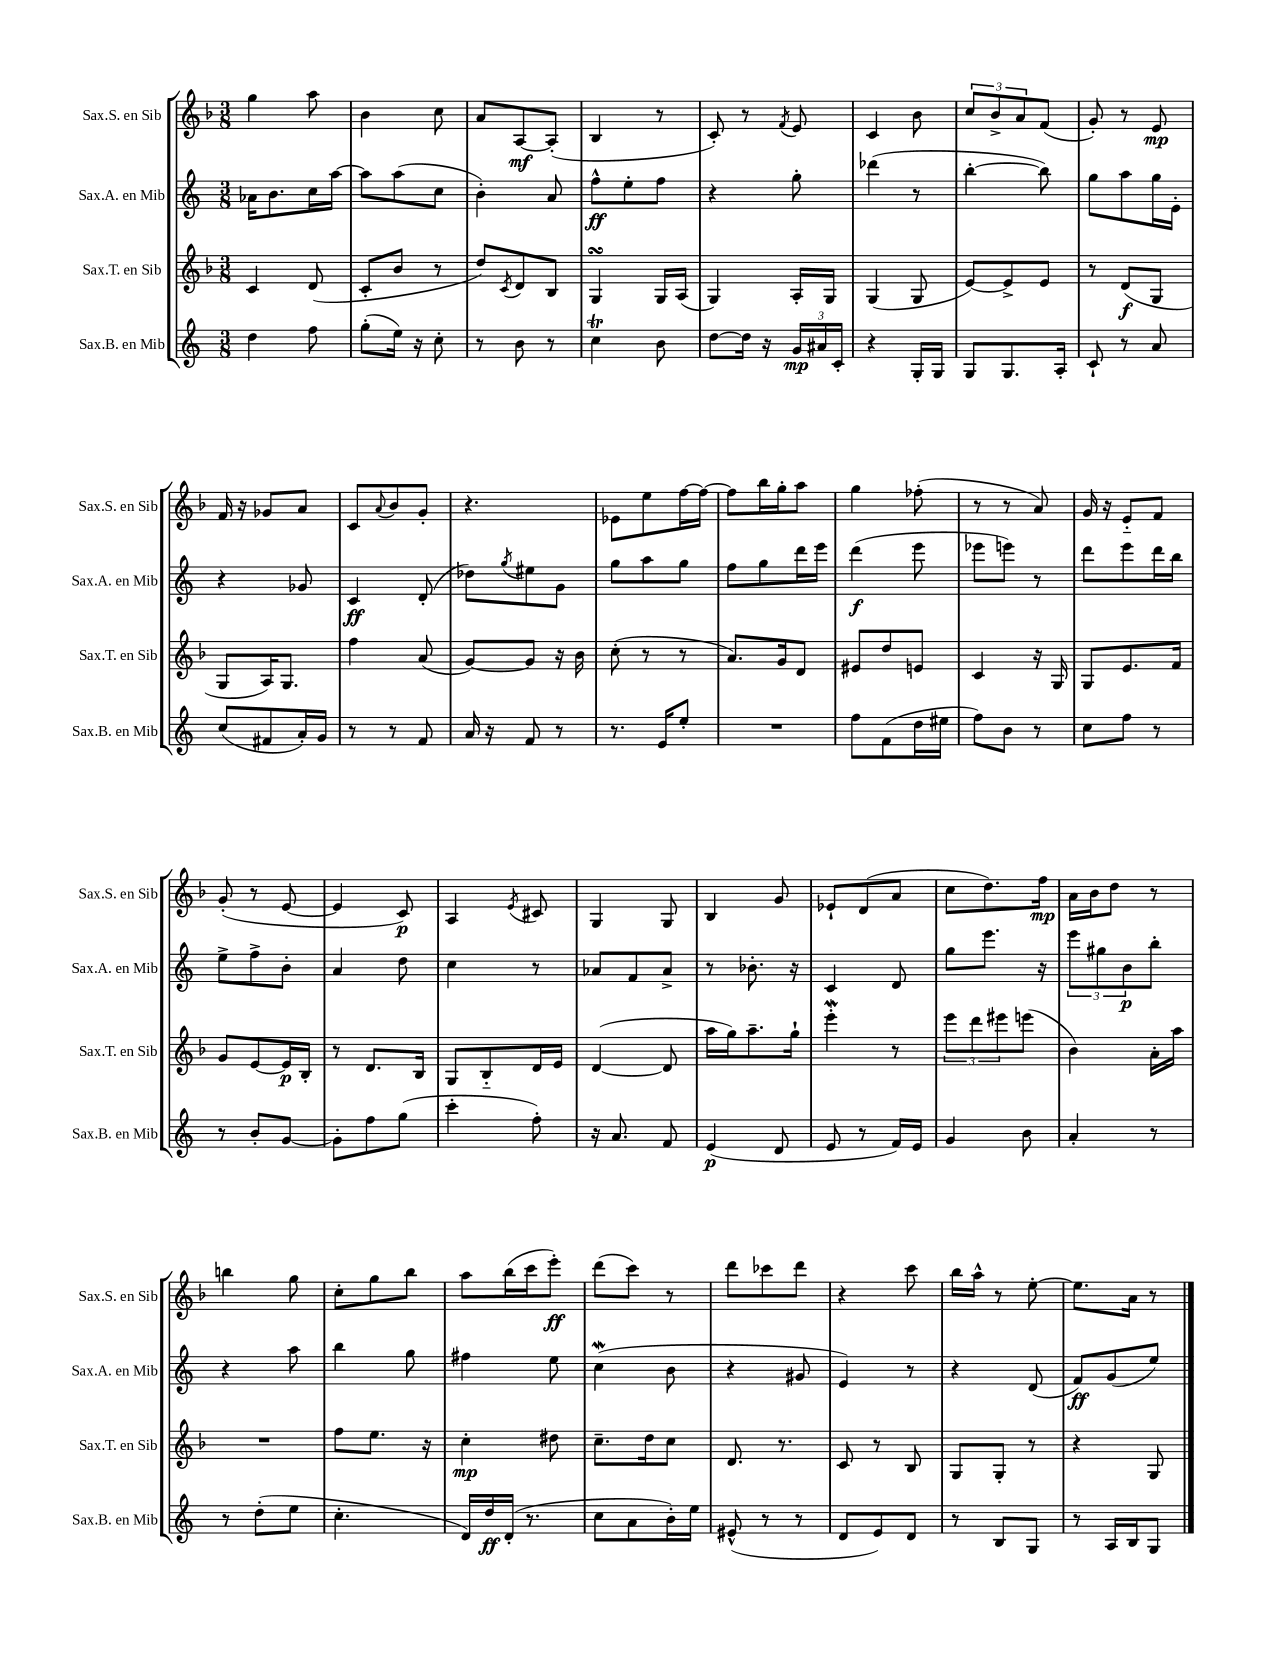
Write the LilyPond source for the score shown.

<<
\new StaffGroup <<
\new Staff = "s0" \with { instrumentName = "Sax.S. en Sib" shortInstrumentName = "Sax.S. en Sib" } {
    \clef treble \key f \major \numericTimeSignature \time 3/8
    g''4 a''8 |
    bes'4 c''8 |
    a'8 a8~\mf a8-.( |
    bes4 r8 |
    c'8-.) r8 \acciaccatura { f'8 } e'8 |
    c'4 bes'8 |
    \tuplet 3/2 { c''8 bes'8-> a'8 } f'8( |
    g'8-.) r8 e'8\mp |
    f'16 r16 ges'8 a'8 |
    c'8 \appoggiatura { a'8 } bes'8 g'8-. |
    r4. |
    ees'8 e''8 f''16~ f''16~ |
    f''8 bes''16 g''16-. a''8 |
    g''4 fes''8-.( |
    r8 r8 a'8) |
    g'16 r16 e'8-_ f'8 |
    g'8-.( r8 e'8~ |
    e'4 c'8\p) |
    a4 \acciaccatura { e'8 } cis'8 |
    g4 g8 |
    bes4 g'8 |
    ees'8-! d'8( a'8 |
    c''8 d''8.) f''16\mp |
    a'16 bes'16 d''8 r8 |
    b''4 g''8 |
    c''8-. g''8 bes''8 |
    a''8 bes''16( c'''16 e'''8-.\ff) |
    d'''8( c'''8) r8 |
    d'''8 ces'''8 d'''8 |
    r4 c'''8 |
    bes''16 a''16-^ r8 e''8~-. |
    e''8. a'16 r8 \bar "|." |
}
\new Staff = "s1" \with { instrumentName = "Sax.A. en Mib" shortInstrumentName = "Sax.A. en Mib" } {
    \clef treble \key c \major \numericTimeSignature \time 3/8
    aes'16 b'8. c''16 a''16~ |
    a''8 a''8( c''8 |
    b'4-.) a'8 |
    f''8-^\ff e''8-. f''8 |
    r4 g''8-. |
    des'''4( r8 |
    b''4~-. b''8) |
    g''8 a''8 g''16 e'16-. |
    r4 ges'8 |
    c'4\ff d'8-.( |
    des''8) \acciaccatura { g''8 } eis''8 g'8 |
    g''8 a''8 g''8 |
    f''8 g''8 d'''16 e'''16 |
    d'''4\f( e'''8 |
    ees'''8 e'''8) r8 |
    d'''8 e'''8 d'''16 b''16 |
    e''8-> f''8-> b'8-. |
    a'4 d''8 |
    c''4 r8 |
    aes'8 f'8 aes'8-> |
    r8 bes'8.-. r16 |
    c'4 d'8 |
    g''8 e'''8. r16 |
    \tuplet 3/2 { e'''8 gis''8 b'8\p } b''8-. |
    r4 a''8 |
    b''4 g''8 |
    fis''4 e''8 |
    c''4\mordent( b'8 |
    r4 gis'8 |
    e'4) r8 |
    r4 d'8( |
    f'8\ff) g'8( e''8) \bar "|." |
}
\new Staff = "s2" \with { instrumentName = "Sax.T. en Sib" shortInstrumentName = "Sax.T. en Sib" } {
    \clef treble \key f \major \numericTimeSignature \time 3/8
    c'4 d'8( |
    c'8-. bes'8 r8 |
    d''8) \acciaccatura { c'8 } d'8 bes8 |
    g4\turn g16 a16( |
    g4) a16-. g16 |
    g4( g8 |
    e'8~) e'8-> e'8 |
    r8 d'8\f( g8 |
    g8 a16) g8. |
    f''4 a'8( |
    g'8~) g'8 r16 bes'16 |
    c''8-.( r8 r8 |
    a'8.) g'16 d'8 |
    eis'8 d''8 e'8 |
    c'4 r16 g16 |
    g8 e'8. f'16 |
    g'8 e'8~ e'16\p bes16-. |
    r8 d'8. bes16 |
    g8 bes8-_ d'16 e'16 |
    d'4~( d'8 |
    a''16 g''16) a''8.-- g''16-! |
    e'''4-.\mordent r8 |
    \tuplet 3/2 { e'''8 d'''8 eis'''8 } e'''8( |
    bes'4) a'16-. a''16 |
    R4. |
    f''8 e''8. r16 |
    c''4-.\mp dis''8 |
    c''8.-- d''16 c''8 |
    d'8. r8. |
    c'8 r8 bes8 |
    g8 g8-. r8 |
    r4 g8 \bar "|." |
}
\new Staff = "s3" \with { instrumentName = "Sax.B. en Mib" shortInstrumentName = "Sax.B. en Mib" } {
    \clef treble \key c \major \numericTimeSignature \time 3/8
    d''4 f''8 |
    g''8-.( e''16) r16 c''8-. |
    r8 b'8 r8 |
    c''4\trill b'8 |
    d''8~ d''16 r16 \tuplet 3/2 { g'16\mp ais'16 c'16-. } |
    r4 g16-. g16 |
    g8 g8. a16-. |
    c'8-! r8 a'8 |
    c''8( fis'8 a'16-.) g'16 |
    r8 r8 f'8 |
    a'16 r16 f'8 r8 |
    r8. e'16 e''8-. |
    R4. |
    f''8 f'8( d''16 eis''16 |
    f''8) b'8 r8 |
    c''8 f''8 r8 |
    r8 b'8-. g'8~ |
    g'8-. f''8 g''8( |
    c'''4-. f''8-.) |
    r16 a'8. f'8 |
    e'4\p( d'8 |
    e'8 r8 f'16) e'16 |
    g'4 b'8 |
    a'4-. r8 |
    r8 d''8-.( e''8 |
    c''4.-. |
    d'16) d''16\ff d'16-.( r8. |
    c''8 a'8 b'16-.) e''16 |
    eis'8-^( r8 r8 |
    d'8 e'8) d'8 |
    r8 b8 g8 |
    r8 a16 b16 g8 \bar "|." |
}
>>
>>
\layout { \context { \Score \remove "Bar_number_engraver" } }
